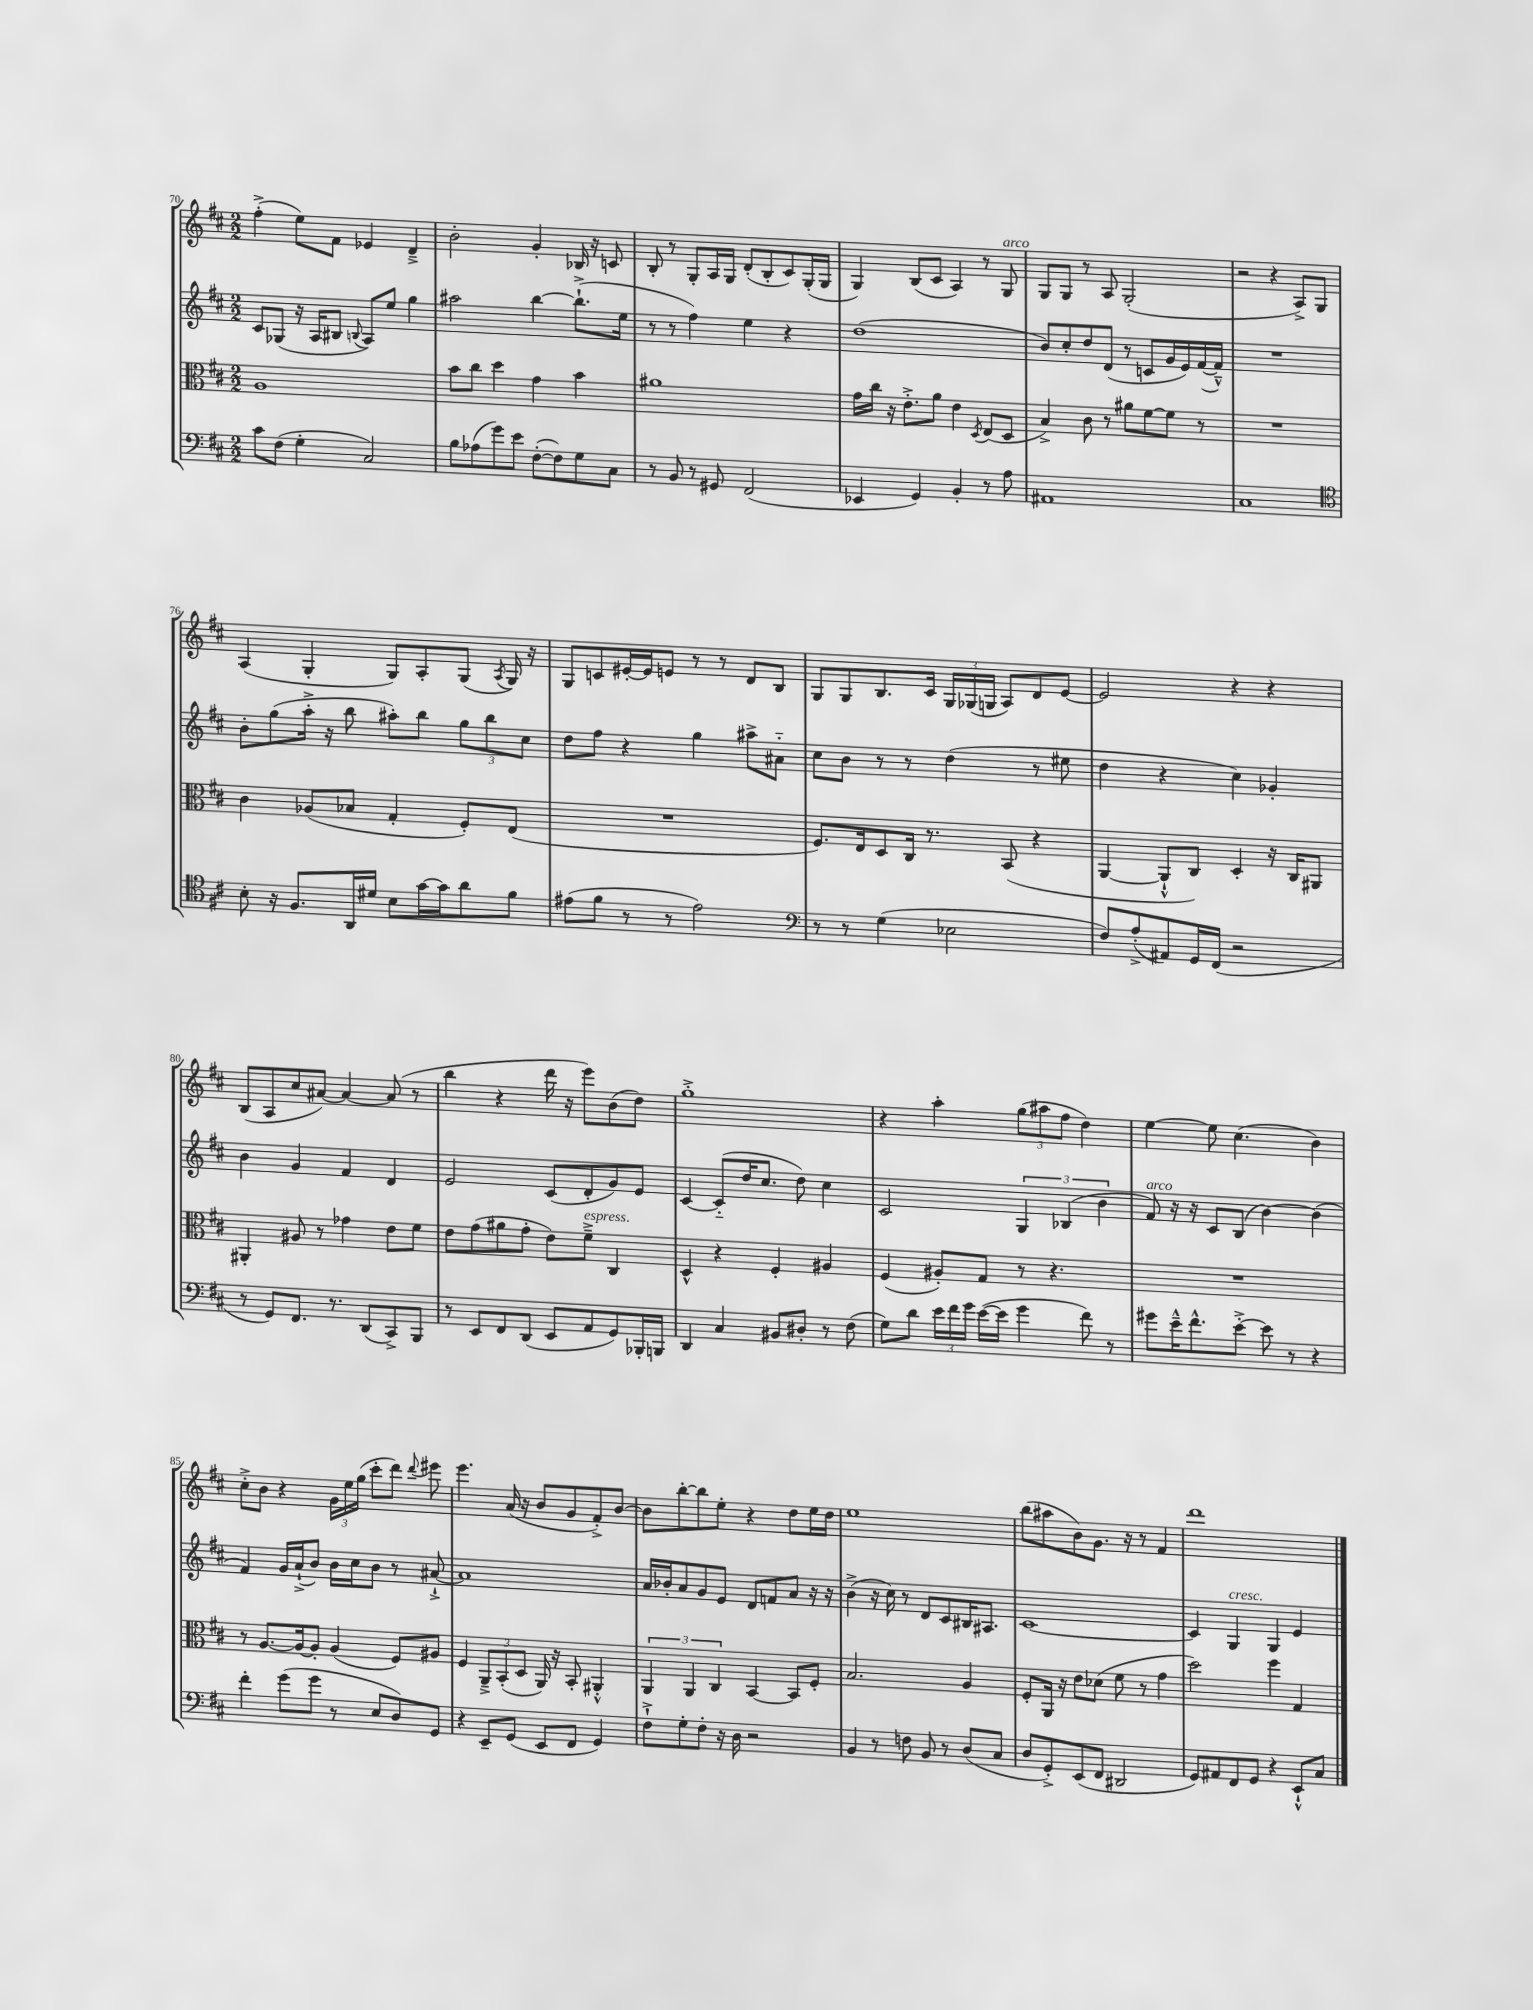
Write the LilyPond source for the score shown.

<<
\new StaffGroup <<
\new Staff = "s0" {
    \clef treble \key d \major \numericTimeSignature \time 2/2
    \autoBeamOff fis''4-.->( e''8[) fis'8] ees'4 d'4---> |
    b'2-. g'4-. bes16 r16 c'8 |
    b8-. r8 g8[-. a16 g16] d'8[-.( b8-. cis'8) g16-.( g16] |
    g4) b8[( cis'8] a4) r8 g8^\markup { \italic "arco" } |
    g8[ g8] r8 a8 g2-.( |
    r2 r4 a8[->) g8] |
    a4( g4-. g8[) a8-. g8]( \acciaccatura { a8 } g16) r16 |
    g8[ c'8 eis'16~-. eis'16 e'8] r8 r8 d'8[ b8] |
    g8[ g8 b8. cis'16] \tuplet 3/2 { g16[ ges16( g16] } a8[) d'8 e'8]~ |
    e'2 r4 r4 |
    b8[( a8 cis''8 ais'8]~) ais'4~ ais'8( r8 |
    b''4 r4 d'''16 r16 e'''8[) b'8( d''8]) |
    g''1-.-> |
    r4 a''4-. \tuplet 3/2 { g''8[( ais''8 fis''8] } d''4) |
    e''4~ e''8 cis''4.( b'4) |
    cis''8[-.-> b'8] r4 \tuplet 3/2 { g'16[ e''16 g''16]( } cis'''8[-. d'''8]) \appoggiatura { d'''8 } eis'''8 |
    e'''4. a'16( r16 b'8[ g'8 fis'8-.->) b'8]~ |
    b'8[ b''8~-. b''8 e''8]-. r4 d''8[ e''16 d''16] |
    e''1 |
    b''8[( ais''8 b'8) g'8.] r16 r8 fis'4 |
    d'''1 \bar "|." |
}
\new Staff = "s1" {
    \clef treble \key d \major \numericTimeSignature \time 2/2
    \autoBeamOff cis'8[ ges8]( r16 a16[ bis8] \appoggiatura { b8 } a8[) e''8] g''4 |
    ais''2 b''4~ b''8.[-!->( e''16] |
    r8 r8 fis''4) e''4 r4 |
    d''1( |
    b'8[) cis''8-. d''8 d'8]( r8 c'8[ g'16 e'16) fis'16~( fis'16]---^) |
    R1 |
    b'8[-. g''8( a''16]-.-> r16 b''8 ais''8[-.) b''8] \tuplet 3/2 { g''8[ b''8 cis''8] } |
    d''8[ fis''8] r4 g''4 ais''8[-> ais'8]-_ |
    cis''8[ b'8] r8 r8 d''4( r8 eis''8 |
    d''4 r4 cis''4) ges'4-. |
    b'4 g'4 fis'4 d'4 |
    e'2 cis'8[( d'8-. g'8) e'8] |
    cis'4~ cis'8[-_( d''16 cis''8.] d''8) cis''4 |
    cis'2 \tuplet 3/2 { g4 bes4( b'4 } |
    fis'8^\markup { \italic "arco" }) r16 r16 cis'8[ b8]( b'4~) b'4( |
    fis'4) g'16[ a'16-!->( b'8]) b'16[ cis''16 b'8] r8 ais'8~-!-> |
    ais'1 |
    a'16[ bes'16-. a'8 g'8 e'8] d'8[ f'8 a'8] r16 r16 |
    b'4->( r16 cis''16) r8 d'8[ cis'8 bis16 ais8.] |
    cis'1~ |
    cis'4 g4^\markup { \italic "cresc." } g4 e'4 \bar "|." |
}
\new Staff = "s2" {
    \clef alto \key d \major \numericTimeSignature \time 2/2
    \autoBeamOff a1 |
    b'8[ cis''8] d''4 g'4 b'4 |
    ais'1 |
    g'16[ cis''16] r16 e'8.[-.-> a'8] e'4 \acciaccatura { d8 } e8[( d8] |
    b4->) cis'8 r8 ais'8[ fis'8~ fis'8] r8 |
    R1 |
    cis'4 aes8[( bes8] g4-. fis8[-.) e8]( |
    R1 |
    fis8.[) e16 d8 cis16] r8. b,8( r4 |
    a,4~ a,8[-!-^ cis8]) d4-. r16 cis16[ ais,8] |
    ais,4-. ais8 r8 ges'4 e'8[ fis'8] |
    e'8[ g'8( ais'8 g'8]-. e'8[) fis'8]--->^\markup { \italic "espress." } cis4 |
    d4-^ r4 fis4-. ais4 |
    fis4( ais8[-.) g8] r8 r4. |
    R1 |
    r8 a8.[~ a16~ a8]-. a4( fis8[) ais8] |
    fis4 \tuplet 3/2 { a,8[---> b,8-.( d8] } a,16) r16 b,8-. ais,4-.-^ |
    \tuplet 3/2 { a,4 a,4 cis4 } b,4~ b,8[ fis8]-. |
    b2. a4 |
    fis8[-. a,16] r16 e'8[ des'8]( fis'8 r8 g'4 |
    d''2) fis''4 g4 \bar "|." |
}
\new Staff = "s3" {
    \clef bass \key d \major \numericTimeSignature \time 2/2
    \autoBeamOff cis'8[ fis8]( g4-. cis2) |
    b8[ aes8( g'8) e'8] fis8[~-.( fis8) g8 cis8] |
    r8 b,8 r8 gis,8 fis,2( |
    ees,4 g,4) b,4-. r8 a8 |
    ais,1 |
    cis1 |
    \clef tenor b8-. r16 fis8.[ a,16 dis'16] b8[ g'16~ g'16 a'8 fis'8] |
    eis'8[( fis'8] r8 r8 eis'2) |
    \clef bass r8 r8 g4( ees2 |
    fis8[) a8-.->( ais,8) g,16 fis,16]( r2 |
    r8 g,8[) fis,8.] r8. d,8[( cis,8->) b,,8] |
    r8 e,8[ fis,8 d,8]( e,8[ a,8 g,8) bes,,16-. b,,16] |
    d,4 cis4 bis,8[ dis8]-. r8 fis8( |
    g8[) d'8] \tuplet 3/2 { e'16[ fis'16 g'16] } e'16[~( e'16] g'4 fis'8) r8 |
    gis'8[ e'16---^ fis'8.-^ e'8]~-.-> e'8 r8 r4 |
    fis'4-. g'8[( g'8] r8 e8[ d8) g,8] |
    r4 e,8[-- g,8]( e,8[ fis,8] g,4) |
    fis8[-!-> g8-. fis8]-. r16 d16 r2 |
    b,4 r8 f8 b,8 r8 d8[( cis8] |
    d8[ g,8-.->) e,8( fis,8] dis,2 |
    g,8[) ais,8 fis,8 g,8] r4 e,8[-!-^ cis8] \bar "|." |
}
>>
>>
\layout { \context { \Score currentBarNumber = #70 } }
